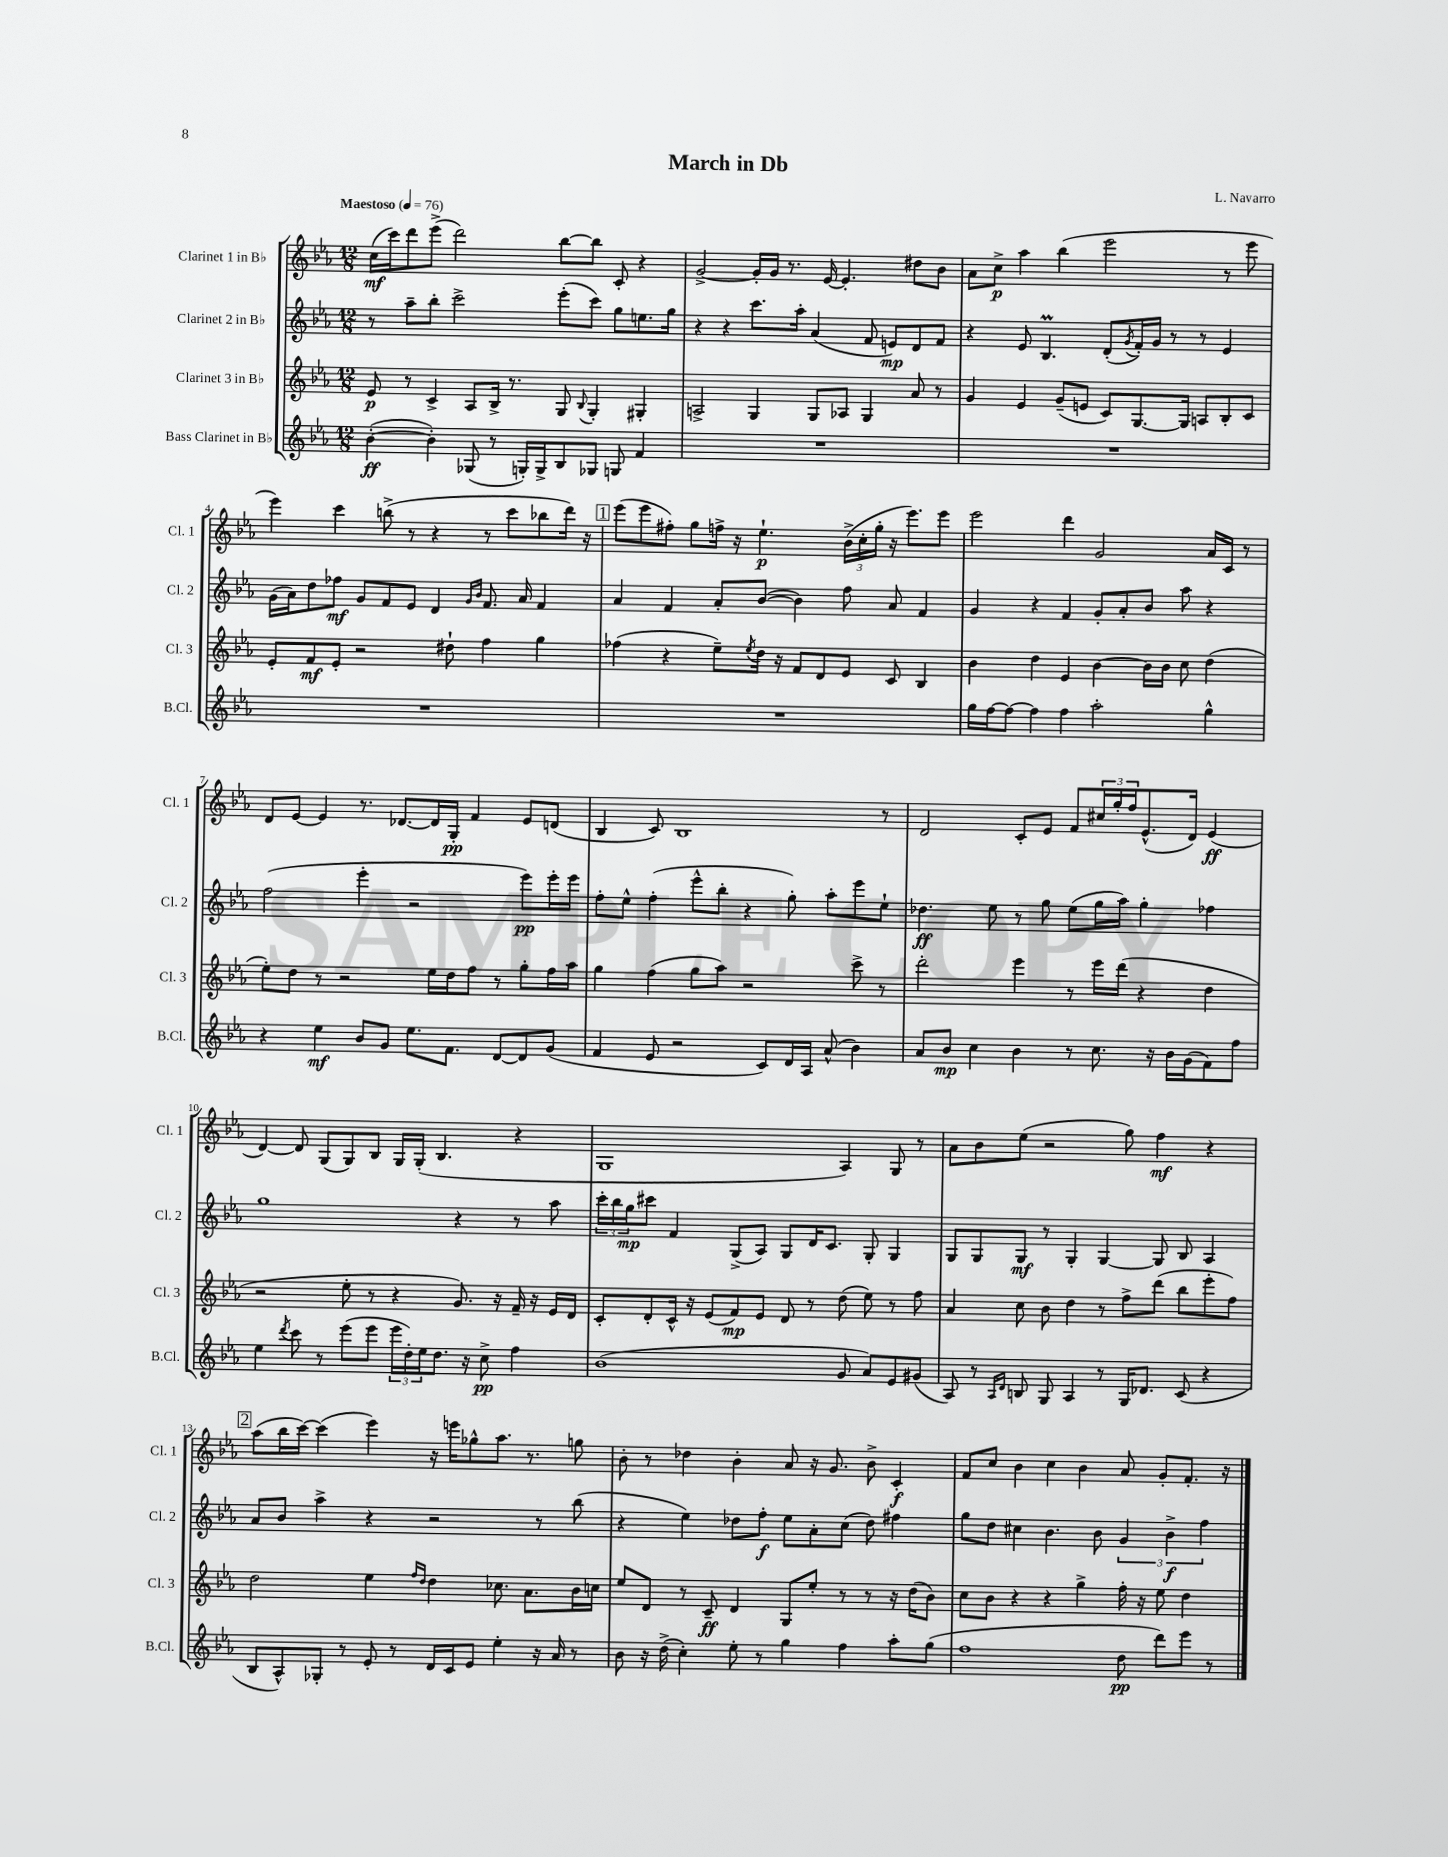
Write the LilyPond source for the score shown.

\header { title = "March in Db" composer = "L. Navarro" }
<<
\new StaffGroup <<
\new Staff = "s0" \with { instrumentName = "Clarinet 1 in Bb" shortInstrumentName = "Cl. 1" } {
    \clef treble \key ees \major \numericTimeSignature \time 12/8 \tempo "Maestoso" 4 = 76
    c''16\mf( c'''16) d'''8 ees'''8->( d'''2) bes''8~ bes''8 c'8-. r4 |
    g'2~-> g'16-. g'16 r8. ees'16~ ees'4.-. dis''8 bes'8 |
    aes'8 c''8->\p aes''4 bes''4( ees'''2 r8 ees'''8 |
    ees'''4) c'''4 b''8->( r8 r4 r8 c'''8 bes''8 d'''16) r16 |
    \mark \markup { \box "1" } ees'''8( ees'''8 fis''8-.) g''8 f''16-> r16 ees''4.-!\p \tuplet 3/2 { bes'16->( c''16-. g''16-. } r16 ees'''8.) ees'''8 |
    ees'''2 d'''4 g'2 aes'16 c'16 r8 |
    d'8 ees'8~ ees'4 r8. des'8.~ des'16 g16-.\pp f'4 ees'8 d'8( |
    bes4 c'8) bes1 r8 |
    d'2 c'8-. ees'8 f'8 \tuplet 3/2 { cis''16 g''16-. f''16 } ees'8.-^( d'16) ees'4\ff( |
    d'4~) d'8 g8( g8) bes8 g16 g16-.( bes4. r4 |
    g1 aes4) g8 r8 |
    aes'8 bes'8 ees''8( r2 g''8) f''4\mf r4 |
    \mark \markup { \box "2" } aes''8( bes''16 c'''16~) c'''4( ees'''4) r16 e'''16 ges''8-^ aes''8. r8. g''8 |
    bes'8-. r8 des''4 bes'4-. aes'8 r16 g'8. bes'8-> c'4-.\f |
    f'8 c''8 bes'4 c''4 bes'4 aes'8 g'8-. f'8.-. r16 \bar "|." |
}
\new Staff = "s1" \with { instrumentName = "Clarinet 2 in Bb" shortInstrumentName = "Cl. 2" } {
    \clef treble \key ees \major \numericTimeSignature \time 12/8
    r8 aes''8-- bes''8-. c'''2-> ees'''8-.( c'''8) g''8 e''8. g''16 |
    r4 r4 c'''8. aes''16-. aes'4( f'8 e'8\mp) d'8 f'8 |
    r4 ees'8 bes4.\prall d'8-.( \acciaccatura { g'8 } f'16-.) g'16 r8 r8 ees'4 |
    g'16( aes'16) d''8 fes''8\mf g'8 f'8 ees'8 d'4 \grace { g'16 bes'16 } f'8. aes'16 f'4 |
    \mark \markup { \box "1" } aes'4 f'4 aes'8-. bes'8~( bes'4) f''8 aes'8 f'4 |
    g'4 r4 f'4 g'8-. aes'8-. bes'8 aes''8 r4 |
    f''2( ees'''4-. r2 ees'''8\pp) ees'''16-. ees'''16 |
    f''8-. ees''8-^ f''4-.( ees'''8-^ bes''8-. r4 g''8-.) aes''8-. ees'''8 ees''8-! |
    des''4.\ff ees''8 r8 g''8 ees''8( g''16 aes''16) g''4-. fes''4 |
    g''1 r4 r8 aes''8 |
    \tuplet 3/2 { c'''16-. bes''16 g''16\mp } cis'''8 f'4 g8->( aes8) g8 d'16 c'8. g8-. g4 |
    g8 g8 g8\mf r8 g4-. g4~ g8 bes8 aes4 |
    \mark \markup { \box "2" } aes'8 bes'8 aes''4-> r4 r2 r8 bes''8( |
    r4 ees''4) des''8 f''8-.\f ees''8 aes'8-. c''8( des''8) fis''4 |
    g''8 d''8 cis''4 bes'4. bes'8 \tuplet 3/2 { g'4 bes'4->\f f''4 } \bar "|." |
}
\new Staff = "s2" \with { instrumentName = "Clarinet 3 in Bb" shortInstrumentName = "Cl. 3" } {
    \clef treble \key ees \major \numericTimeSignature \time 12/8
    ees'8\p r8 c'4-> aes8 bes16-> r8. g8 \appoggiatura { bes8 } g4-. gis4-. |
    a2-> g4 g8 aes8 g4 aes'8 r8 |
    g'4 ees'4 g'8--( e'8 c'8) g8.~ g16 a8 bes8-. c'8 |
    ees'8-. f'8\mf ees'8-. r2 dis''8-! f''4 g''4 |
    \mark \markup { \box "1" } fes''4( r4 ees''8--) \acciaccatura { ees''8 } d''16 r16 f'8 d'8 ees'8 c'8 bes4 |
    bes'4 d''4 ees'4 bes'4~ bes'16 bes'16 c''8 d''4( |
    ees''8-.) d''8 r8 r2 ees''16 d''16 f''8 r8 g''8-. f''16 aes''16 |
    g''4 f''4( g''8 aes''8) r2 c'''8-> r8 |
    d'''2-. ees'''4 r8 ees'''16 d'''16( r4 d''4 |
    r2 ees''8-. r8 r4 g'8.) r16 f'16-- r16 ees'16 d'16 |
    c'8-. d'8-. c'16-^ r16 ees'8( f'8\mp) ees'8 d'8 r8 d''8( ees''8) r8 f''8 |
    aes'4 c''8 bes'8 d''4 r8 f''8-> d'''8( bes''8 ees'''8-. f''8) |
    \mark \markup { \box "2" } d''2 ees''4 \grace { f''16 d''16 } d''4 ces''8. aes'8. bes'16 c''16 |
    ees''8 d'8 r8 c'8--\ff d'4 g8 ees''8-. r8 r8 r16 d''16( bes'8) |
    c''8 bes'8 r4 r4 g''4-> f''16-. r16 ees''8 d''4 \bar "|." |
}
\new Staff = "s3" \with { instrumentName = "Bass Clarinet in Bb" shortInstrumentName = "B.Cl." } {
    \clef treble \key ees \major \numericTimeSignature \time 12/8
    bes'4~-.\ff( bes'4-.) ges8( r8 g16-.) g16-> bes8 ges8 g8 f'4 |
    R1. |
    R1. |
    R1. |
    \mark \markup { \box "1" } R1. |
    g''16 f''16~ f''8~ f''4 f''4 aes''2-. g''4-^ |
    r4 ees''4\mf bes'8 g'8 ees''8. f'8. d'8~ d'8 g'8( |
    f'4 ees'8 r2 c'8) d'16 aes16 aes'8-^( bes'4) |
    aes'8 bes'8\mp c''4 bes'4 r8 c''8. r16 bes'16 g'16( f'8) f''8 |
    ees''4 \acciaccatura { d'''8 } c'''8 r8 ees'''8( ees'''8 \tuplet 3/2 { ees'''16 d''16-.) ees''16 } d''8. r16 c''8->\pp f''4 |
    bes'1( g'8 aes'8) ees'8 gis'8( |
    aes8) r8 \grace { aes16 d'16 } b8 g8 aes4 r8 g16 des'8. c'8( r4 |
    \mark \markup { \box "2" } bes8 aes8-^) ges8-. r8 ees'8-. r8 d'16 c'16 ees'8 ees''4-. r16 aes'16 r8 |
    bes'8 r16 d''16->( c''4-.) ees''8-. r8 g''4 f''4 aes''8-. g''8( |
    f''1 d''8\pp d'''8) ees'''8 r8 \bar "|." |
}
>>
>>
